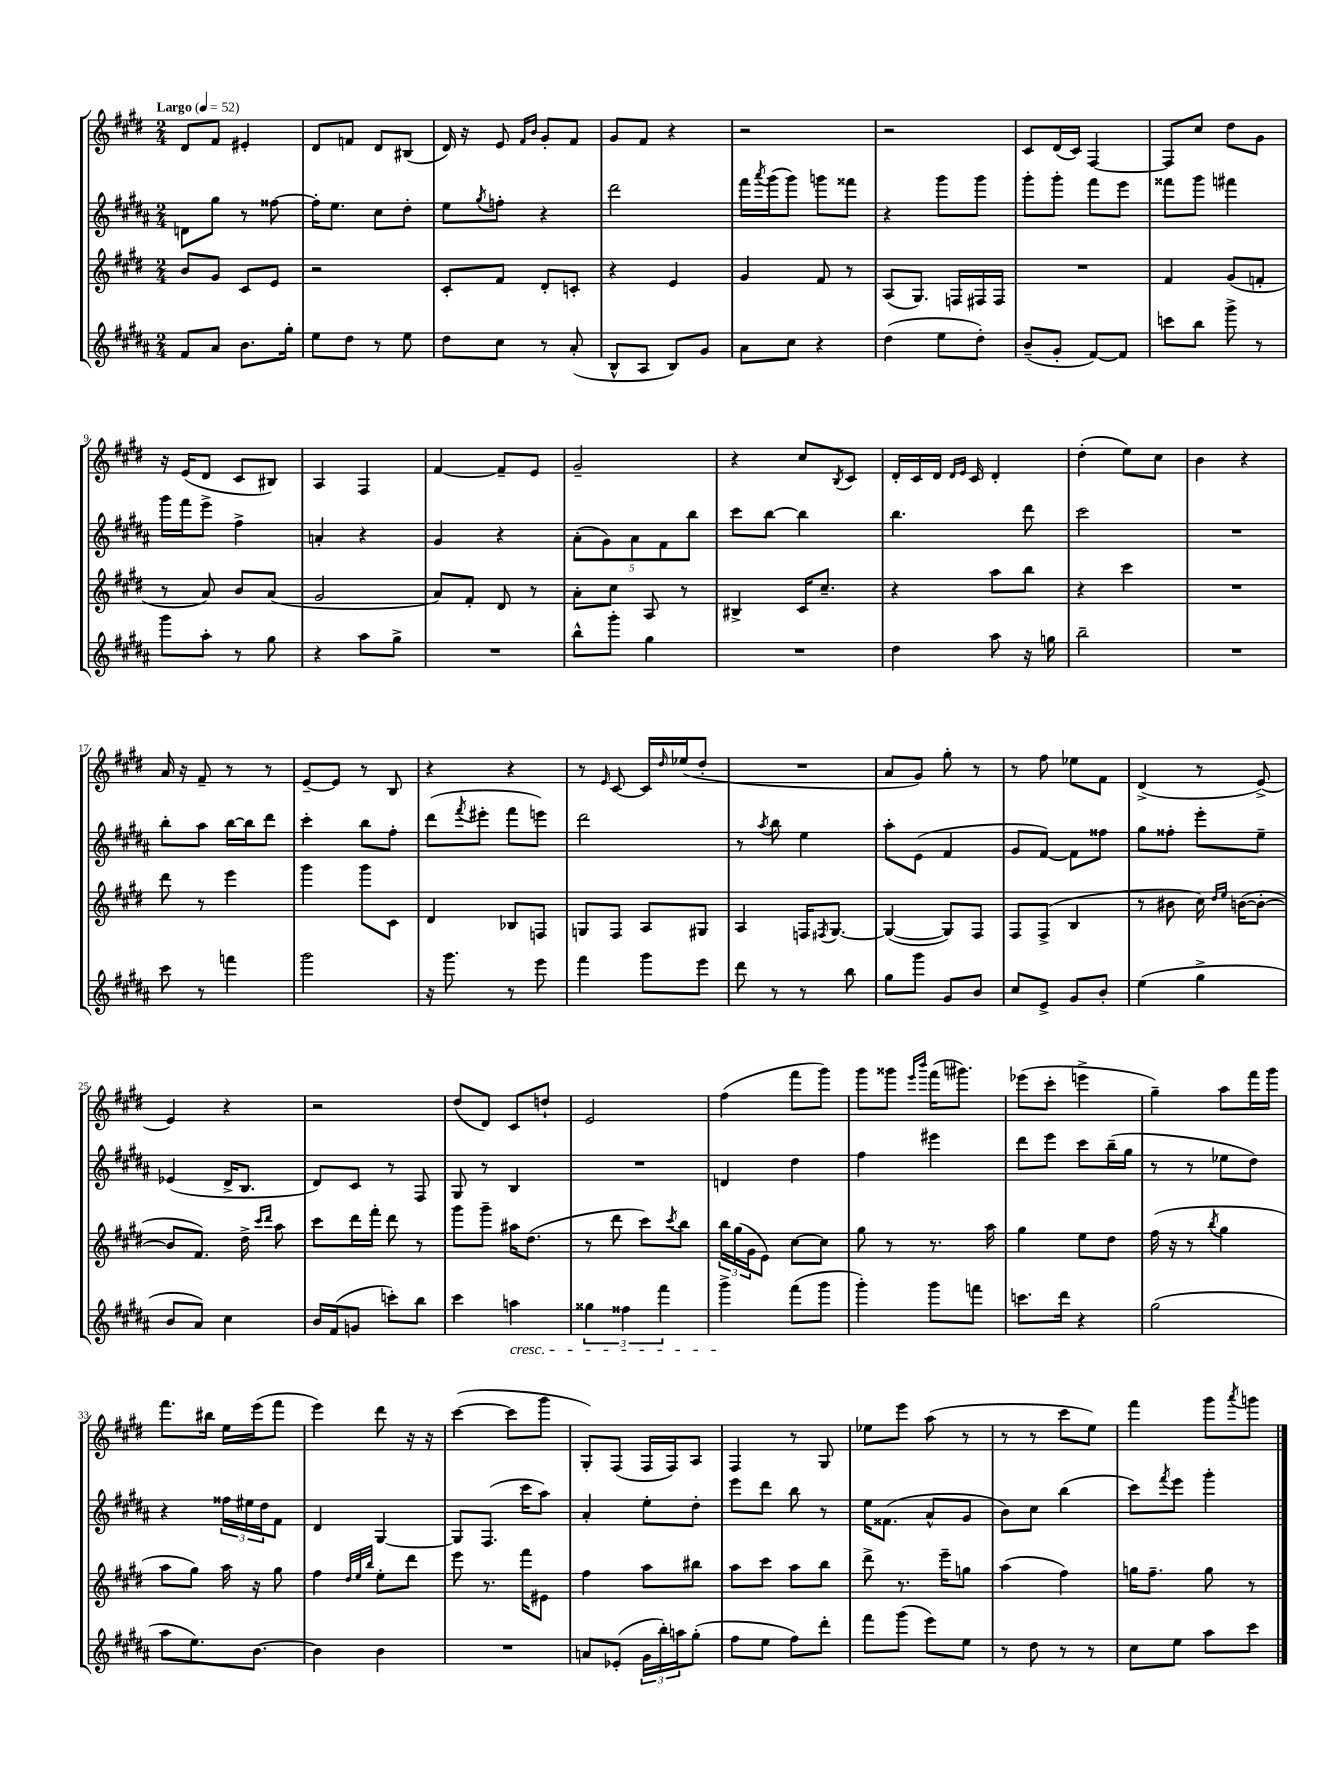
<<
\new StaffGroup <<
\new Staff = "s0" {
    \clef treble \key e \major \numericTimeSignature \time 2/4 \tempo "Largo" 4 = 52
    dis'8 fis'8 eis'4-. |
    dis'8 f'8 dis'8 bis8( |
    dis'16) r16 e'8 \grace { fis'16 b'16 } gis'8-. fis'8 |
    gis'8 fis'8 r4 |
    r2 |
    r2 |
    cis'8 dis'16( cis'16) fis4~ |
    fis8 cis''8 dis''8 gis'8 |
    r16 e'16( dis'8 cis'8 bis8) |
    a4 fis4 |
    fis'4~ fis'8-- e'8 |
    gis'2-- |
    r4 cis''8 \acciaccatura { b8 } cis'8 |
    dis'16-. cis'16 dis'16 \grace { dis'16 e'16 } cis'16 dis'4-. |
    dis''4-.( e''8) cis''8 |
    b'4 r4 |
    a'16 r16 fis'8-- r8 r8 |
    e'8~-- e'8 r8 b8 |
    r4 r4 |
    r8 \grace { e'16 } cis'8~ cis'16 \grace { dis''16 } ees''16( dis''8-. |
    R2 |
    a'8 gis'8) gis''8-. r8 |
    r8 fis''8 ees''8 fis'8 |
    dis'4->( r8 e'8~->) |
    e'4 r4 |
    r2 |
    dis''8( dis'8) cis'8 d''8-! |
    e'2 |
    fis''4( fis'''8 gis'''8) |
    gis'''8 gisis'''8 \grace { e'''16 b'''16 } fis'''16( gis'''8.) |
    ees'''8( cis'''8-. e'''4-> |
    gis''4--) a''8 fis'''16 gis'''16 |
    fis'''8. bis''16 e''16 e'''16( fis'''8 |
    e'''4) dis'''8 r16 r16 |
    cis'''4~( cis'''8 gis'''8 |
    gis8-.) fis8( fis16 fis16) a8 |
    fis4 r8 gis8 |
    ees''8 e'''8 a''8( r8 |
    r8 r8 cis'''8 e''8) |
    fis'''4 gis'''8 \acciaccatura { a'''8 } g'''8 \bar "|." |
}
\new Staff = "s1" {
    \clef treble \key b \major \numericTimeSignature \time 2/4
    d'8 gis''8 r8 fisis''8~ |
    fisis''16-. e''8. cis''8 dis''8-. |
    e''8 \acciaccatura { gis''8 } f''8-. r4 |
    dis'''2 |
    fis'''16 \acciaccatura { ais'''8 } gis'''16( gis'''8) g'''8 fisis'''8 |
    r4 gis'''8 gis'''8 |
    gis'''8-. gis'''8-. fis'''8 e'''8 |
    fisis'''8 gis'''8 fis'''4 |
    gis'''16 fis'''16 e'''8-> fis''4-> |
    a'4-. r4 |
    gis'4 r4 |
    \tuplet 5/4 { ais'8-.( gis'8) ais'8 fis'8 b''8 } |
    cis'''8 b''8~ b''4 |
    b''4. dis'''8 |
    cis'''2 |
    R2 |
    b''8-. ais''8 b''16~ b''16 dis'''8 |
    cis'''4-. b''8 fis''8-. |
    dis'''8( \acciaccatura { fis'''8 } eis'''8-. fis'''8 e'''8) |
    dis'''2 |
    r8 \acciaccatura { ais''8 } b''8 e''4 |
    ais''8-. e'8( fis'4 |
    gis'8 fis'8~) fis'8 fisis''8 |
    gis''8 fisis''8-. e'''8-. e''8-- |
    ees'4( dis'16-> b8. |
    dis'8) cis'8 r8 fis8 |
    gis8 r8 b4 |
    R2 |
    d'4 dis''4 |
    fis''4 eis'''4 |
    dis'''8 e'''8 cis'''8 b''16--( gis''16 |
    r8 r8 ees''8 dis''8) |
    r4 \tuplet 3/2 { fisis''16 eis''16 dis''16 } fis'8 |
    dis'4 gis4~ |
    gis8 fis8.( cis'''16 ais''8) |
    ais'4-. e''8-. dis''8-. |
    e'''8 dis'''8 b''8 r8 |
    e''16 fisis'8.( ais'8-^ gis'8 |
    b'8) cis''8 b''4( |
    cis'''8) \acciaccatura { fis'''8 } e'''8 gis'''4-. \bar "|." |
}
\new Staff = "s2" {
    \clef treble \key e \major \numericTimeSignature \time 2/4
    b'8 gis'8 cis'8 e'8 |
    r2 |
    cis'8-. fis'8 dis'8-. c'8-. |
    r4 e'4 |
    gis'4 fis'8 r8 |
    a8( gis8.) f16 fis16 fis16 |
    R2 |
    fis'4 gis'8( f'8-. |
    r8 a'8) b'8 a'8( |
    gis'2 |
    a'8) fis'8-. dis'8 r8 |
    a'8-. cis''8 a8 r8 |
    bis4-> cis'16 cis''8.-- |
    r4 a''8 b''8 |
    r4 cis'''4 |
    R2 |
    dis'''8 r8 e'''4 |
    gis'''4 gis'''8 cis'8 |
    dis'4 bes8 f8 |
    g8 fis8 a8 gis8 |
    a4 f16 \acciaccatura { fis8 } gis8.~ |
    gis4~( gis8) fis8 |
    fis8 fis8->( b4 |
    r8 bis'8 cis''16) \grace { dis''16 e''16 } b'16~( b'8~-. |
    b'8 fis'8.) dis''16-> \grace { cis'''16 dis'''16 } a''8 |
    cis'''8 dis'''16 fis'''16-. dis'''8 r8 |
    gis'''8 gis'''8-- ais''16 dis''8.( |
    r8 dis'''8 cis'''8) \acciaccatura { cis'''8 } b''8 |
    \tuplet 3/2 { b''16 gis''16( gis'16 } e'8) cis''8~ cis''8 |
    gis''8 r8 r8. a''16 |
    gis''4 e''8 dis''8 |
    fis''16( r16 r8 \acciaccatura { b''8 } gis''4 |
    a''8 gis''8) a''16 r16 gis''8 |
    fis''4 \grace { dis''32 e''32 b''32 } e''8-. dis'''8 |
    e'''8 r8. fis'''16 eis'8 |
    fis''4 a''8 bis''8 |
    a''8 cis'''8 a''8 b''8 |
    dis'''8-> r8. e'''16-- g''8 |
    a''4( fis''4) |
    g''16 fis''8.-- g''8 r8 \bar "|." |
}
\new Staff = "s3" {
    \clef treble \key b \major \numericTimeSignature \time 2/4
    fis'8 ais'8 b'8. gis''16-. |
    e''8 dis''8 r8 e''8 |
    dis''8 cis''8 r8 ais'8-.( |
    b8-^ ais8 b8) gis'8 |
    ais'8 cis''8 r4 |
    dis''4( e''8 dis''8-.) |
    b'8--( gis'8-. fis'8~) fis'8 |
    c'''8 b''8 gis'''8-> r8 |
    gis'''8 ais''8-. r8 gis''8 |
    r4 ais''8 gis''8-> |
    R2 |
    b''8-^ gis'''8-. gis''4 |
    R2 |
    dis''4 ais''8 r16 g''16 |
    b''2-- |
    R2 |
    cis'''8 r8 f'''4 |
    gis'''2 |
    r16 gis'''8. r8 e'''8 |
    fis'''4 gis'''8 e'''8 |
    dis'''8 r8 r8 b''8 |
    gis''8 gis'''8 gis'8 b'8 |
    cis''8 e'8-> gis'8 b'8-. |
    e''4( gis''4-> |
    b'8 ais'8) cis''4 |
    b'16 fis'16( g'8 c'''8-.) b''8 |
    cis'''4 a''4\cresc |
    \tuplet 3/2 { gisis''4 fisis''4 fis'''4 } |
    gis'''4->\! fis'''8( gis'''8 |
    gis'''4-.) gis'''8 f'''8 |
    c'''8. dis'''16 r4 |
    gis''2( |
    ais''8 e''8.) b'8.~ |
    b'4 b'4 |
    R2 |
    a'8 ees'8-.( \tuplet 3/2 { gis'16 b''16-.) a''16 } gis''8-.( |
    fis''8 e''8 fis''8) dis'''8-. |
    fis'''8 gis'''8( e'''8) e''8 |
    r8 dis''8 r8 r8 |
    cis''8 e''8 ais''8 cis'''8 \bar "|." |
}
>>
>>
